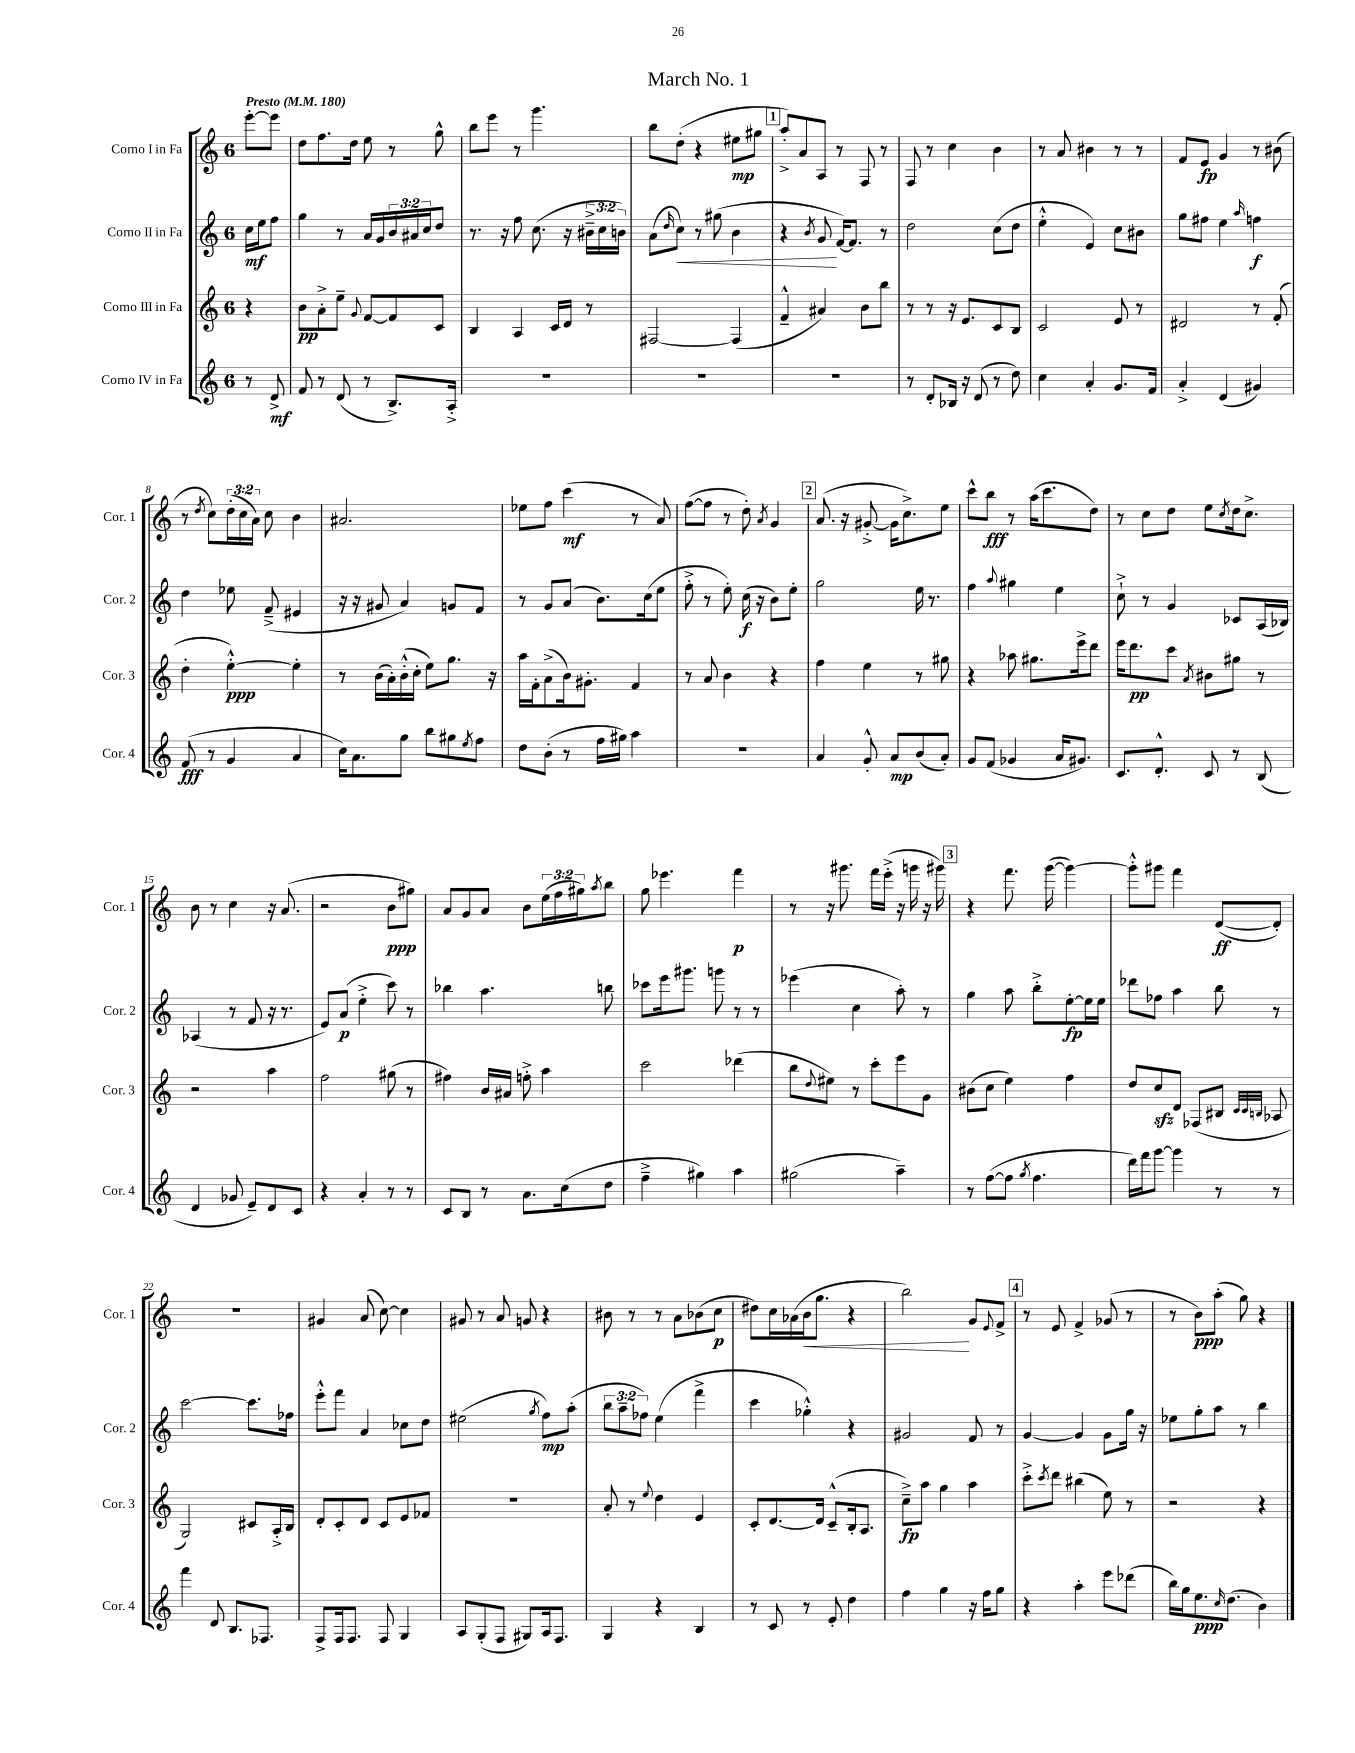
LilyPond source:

\header { title = "March No. 1" }
<<
\new StaffGroup <<
\new Staff = "s0" \with { instrumentName = "Corno I in Fa" shortInstrumentName = "Cor. 1" } {
    \clef treble \key c \major \once \override Staff.TimeSignature.style = #'single-digit \time 6/8 \override Staff.TupletNumber.text = #tuplet-number::calc-fraction-text \partial 4 \tempo "Presto" 4 = 180
    e'''8~-. e'''8 |
    d''8 f''8. d''16 e''8 r8 g''8-^ |
    b''8 e'''8 r8 g'''4. |
    b''8 d''8-.( r4 eis''8\mp gis''8 |
    \mark \markup { \box "1" } a''8-.->) a'8 a8 r8 f8 r8 |
    f8 r8 c''4 b'4 |
    r8 a'8 bis'4 r8 r8 |
    f'8 e'8\fp g'4 r8 bis'8( |
    r8 \acciaccatura { d''8 } c''8) \tuplet 3/2 { d''16-.( c''16 a'16) } c''8 b'4 |
    ais'2. |
    ees''8 f''8 c'''4\mf( r8 a'8) |
    f''8~( f''8 r8 d''8-.) \acciaccatura { a'8 } g'4 |
    \mark \markup { \box "2" } a'8.( r16 gis'8~-.-> gis'16 c''8.->) e''8 |
    c'''8-^ b''8\fff r8 a''16( c'''8. d''8) |
    r8 c''8 d''8 e''8 \acciaccatura { c''8 } d''16 c''8.-> |
    b'8 r8 c''4 r16 a'8.( |
    r2 b'8\ppp gis''8) |
    a'8 g'8 a'8 b'8 \tuplet 3/2 { e''16( f''16 gis''16) } \acciaccatura { a''8 } b''8 |
    g''8 ees'''4. f'''4\p |
    r8 r16 gis'''8. f'''16 e'''16-.->( r16 g'''16 r16 gis'''16) |
    \mark \markup { \box "3" } r4 f'''8. g'''16~( g'''4~) |
    g'''8-.-^ gis'''8 f'''4 d'8~\ff( d'8-.) |
    R2. |
    gis'4 a'8( c''8~) c''4 |
    gis'8 r8 a'8 g'8 r4 |
    bis'8 r8 r8 a'8 bes'8( c''8\p |
    dis''8) c''16 aes'16( b'16\< g''8. r4 |
    b''2\!) g'8 \appoggiatura { e'8 } f'8-> |
    \mark \markup { \box "4" } r8 e'8 f'4-> ges'8( r8 |
    r8 b'8\ppp) a''8-.( g''8) r4 \bar "|." |
}
\new Staff = "s1" \with { instrumentName = "Corno II in Fa" shortInstrumentName = "Cor. 2" } {
    \clef treble \key c \major \once \override Staff.TimeSignature.style = #'single-digit \time 6/8 \override Staff.TupletNumber.text = #tuplet-number::calc-fraction-text \partial 4
    c''16\mf e''16 f''8 |
    g''4 r8 a'16 g'16 \tuplet 3/2 { b'16 ais'16 c''16 } d''8 |
    r8. r16 f''8 c''8.( r16 \tuplet 3/2 { bis'16---> c''16 b'16) } |
    a'8( \grace { d''16 } c''8\<) r8 gis''8( b'4 |
    \mark \markup { \box "1" } r4 \acciaccatura { b'8 } g'8\! f'16~) f'8. r8 |
    d''2 c''8( d''8 |
    e''4-.-^ e'4) c''8 bis'8 |
    g''8 fis''8 e''4 \grace { a''16 } f''4\f |
    d''4 ees''8 f'8--->( eis'4 |
    r16 r16 gis'8 a'4) g'8 f'8 |
    r8 g'8 a'8( b'8.) c''16( e''8 |
    f''8-.-> r8 e''8-.) c''16\f( r16 b'8) e''8-. |
    \mark \markup { \box "2" } g''2 e''16 r8. |
    f''4 \appoggiatura { a''8 } gis''4 e''4 |
    c''8-!-> r8 g'4 ces'8 a16( bes16) |
    aes4( r8 f'8 r16 r8. |
    e'8) a'8\p( e''4-.-> c'''8) r8 |
    bes''4 a''4. b''8 |
    ces'''8 e'''16 gis'''8. g'''8 r8 r8 |
    ees'''4( c''4 a''8-.) r8 |
    \mark \markup { \box "3" } g''4 a''8 b''8-.-> e''8~-.\fp e''16 e''16 |
    des'''8 fes''8 a''4 b''8 r8 |
    c'''2~ c'''8. fes''16 |
    e'''8-.-^ f'''8 a'4 ces''8 d''8 |
    eis''2( \acciaccatura { g''8 } f''8\mp) a''8-.( |
    \tuplet 3/2 { b''8 a''8-- fes''8) } e''4( f'''4-> |
    c'''4 ges''4-.-^) r4 |
    gis'2 f'8 r8 |
    \mark \markup { \box "4" } g'4~ g'4 g'8 g''16 r16 |
    ees''8 g''8-. a''8 r8 b''4 \bar "|." |
}
\new Staff = "s2" \with { instrumentName = "Corno III in Fa" shortInstrumentName = "Cor. 3" } {
    \clef treble \key c \major \once \override Staff.TimeSignature.style = #'single-digit \time 6/8 \partial 4
    r4 |
    b'8\pp a'8-.-> e''8-- \appoggiatura { g'8 } f'8~ f'8 c'8 |
    b4 a4 c'16 d'16 r8 |
    fis2~ fis4( |
    \mark \markup { \box "1" } f'4---^ ais'4) b'8 b''8 |
    r8 r8 r16 e'8. c'8 b8 |
    c'2 e'8 r8 |
    dis'2 r8 f'8-.( |
    d''4-. e''4~-.-^\ppp) e''4-. |
    r8 b'16( a'16-.) b'16-.-^( c''16-. e''8) g''8. r16 |
    a''16 f'16-. a'8->( b'16) gis'8.-. f'4 |
    r8 a'8 b'4 r4 |
    \mark \markup { \box "2" } f''4 e''4 r8 gis''8 |
    r4 aes''8 gis''8. e'''16-> d'''8 |
    e'''16 d'''8.\pp c'''8 \acciaccatura { a'8 } bis'8 gis''8 r8 |
    r2 a''4 |
    f''2 gis''8( r8 |
    fis''4) b'16 ais'16 f''8-.-> a''4 |
    c'''2 des'''4( |
    b''8 \appoggiatura { d''8 } eis''8) r8 c'''8-. e'''8 g'8 |
    \mark \markup { \box "3" } bis'8( c''8 e''4) f''4 |
    d''8 c''8\sfz d'8 fes8( bis8 \grace { c'32 c'32 b32 } aes8 |
    g2) cis'8 a16-.-> b16 |
    d'8-. c'8-. d'8 c'8 e'8 fes'8 |
    R2. |
    a'8-. r8 \appoggiatura { e''8 } d''4 e'4 |
    c'8-. d'8.~ d'16 c'8---^( b16-. a8. |
    c''8--->\fp) a''8 g''4 a''4 |
    \mark \markup { \box "4" } c'''8-.-> \acciaccatura { c'''8 } d'''8 bis''4( e''8) r8 |
    r2 r4 \bar "|." |
}
\new Staff = "s3" \with { instrumentName = "Corno IV in Fa" shortInstrumentName = "Cor. 4" } {
    \clef treble \key c \major \once \override Staff.TimeSignature.style = #'single-digit \time 6/8 \partial 4
    r8 d'8->\mf |
    f'8 r8 d'8( r8 b8.->) a16-.-> |
    R2. |
    R2. |
    \mark \markup { \box "1" } R2. |
    r8 d'8-. bes16 r16 d'8( r8 d''8) |
    c''4 a'4-. g'8. f'16 |
    a'4-.-> d'4( gis'4) |
    f'8\fff( r8 g'4 a'4 |
    c''16) a'8. g''8 b''8 gis''8 \acciaccatura { e''8 } f''8 |
    d''8 b'8-.( r8 f''16 gis''16) a''4 |
    R2. |
    \mark \markup { \box "2" } a'4 g'8-.-^ a'8\mp b'8( a'8-.) |
    g'8 f'8( ges'4 a'16 gis'8.) |
    c'8. d'8.-.-^ c'8 r8 b8( |
    d'4 ges'8 e'8--) d'8 c'8 |
    r4 a'4-. r8 r8 |
    c'8 b8 r8 a'8. c''16( d''8 |
    f''4---> gis''4) a''4 |
    gis''2( a''4--) |
    \mark \markup { \box "3" } r8 f''8~( f''8 \acciaccatura { g''8 } f''4. |
    d'''16) f'''16 g'''8~ g'''4 r8 r8 |
    f'''4 d'8 b8. fes8. |
    f8-> f16 f8. f8 g4 |
    a8 g8-.( f8 gis8) a16 f8. |
    g4 r4 b4 |
    r8 c'8 r8 e'8-. d''4 |
    f''4 g''4 r16 f''16 g''8 |
    \mark \markup { \box "4" } r4 a''4-. e'''8 des'''8( |
    b''16) g''16 e''8.\ppp \grace { c''16 } d''8.( b'4) \bar "|." |
}
>>
>>
